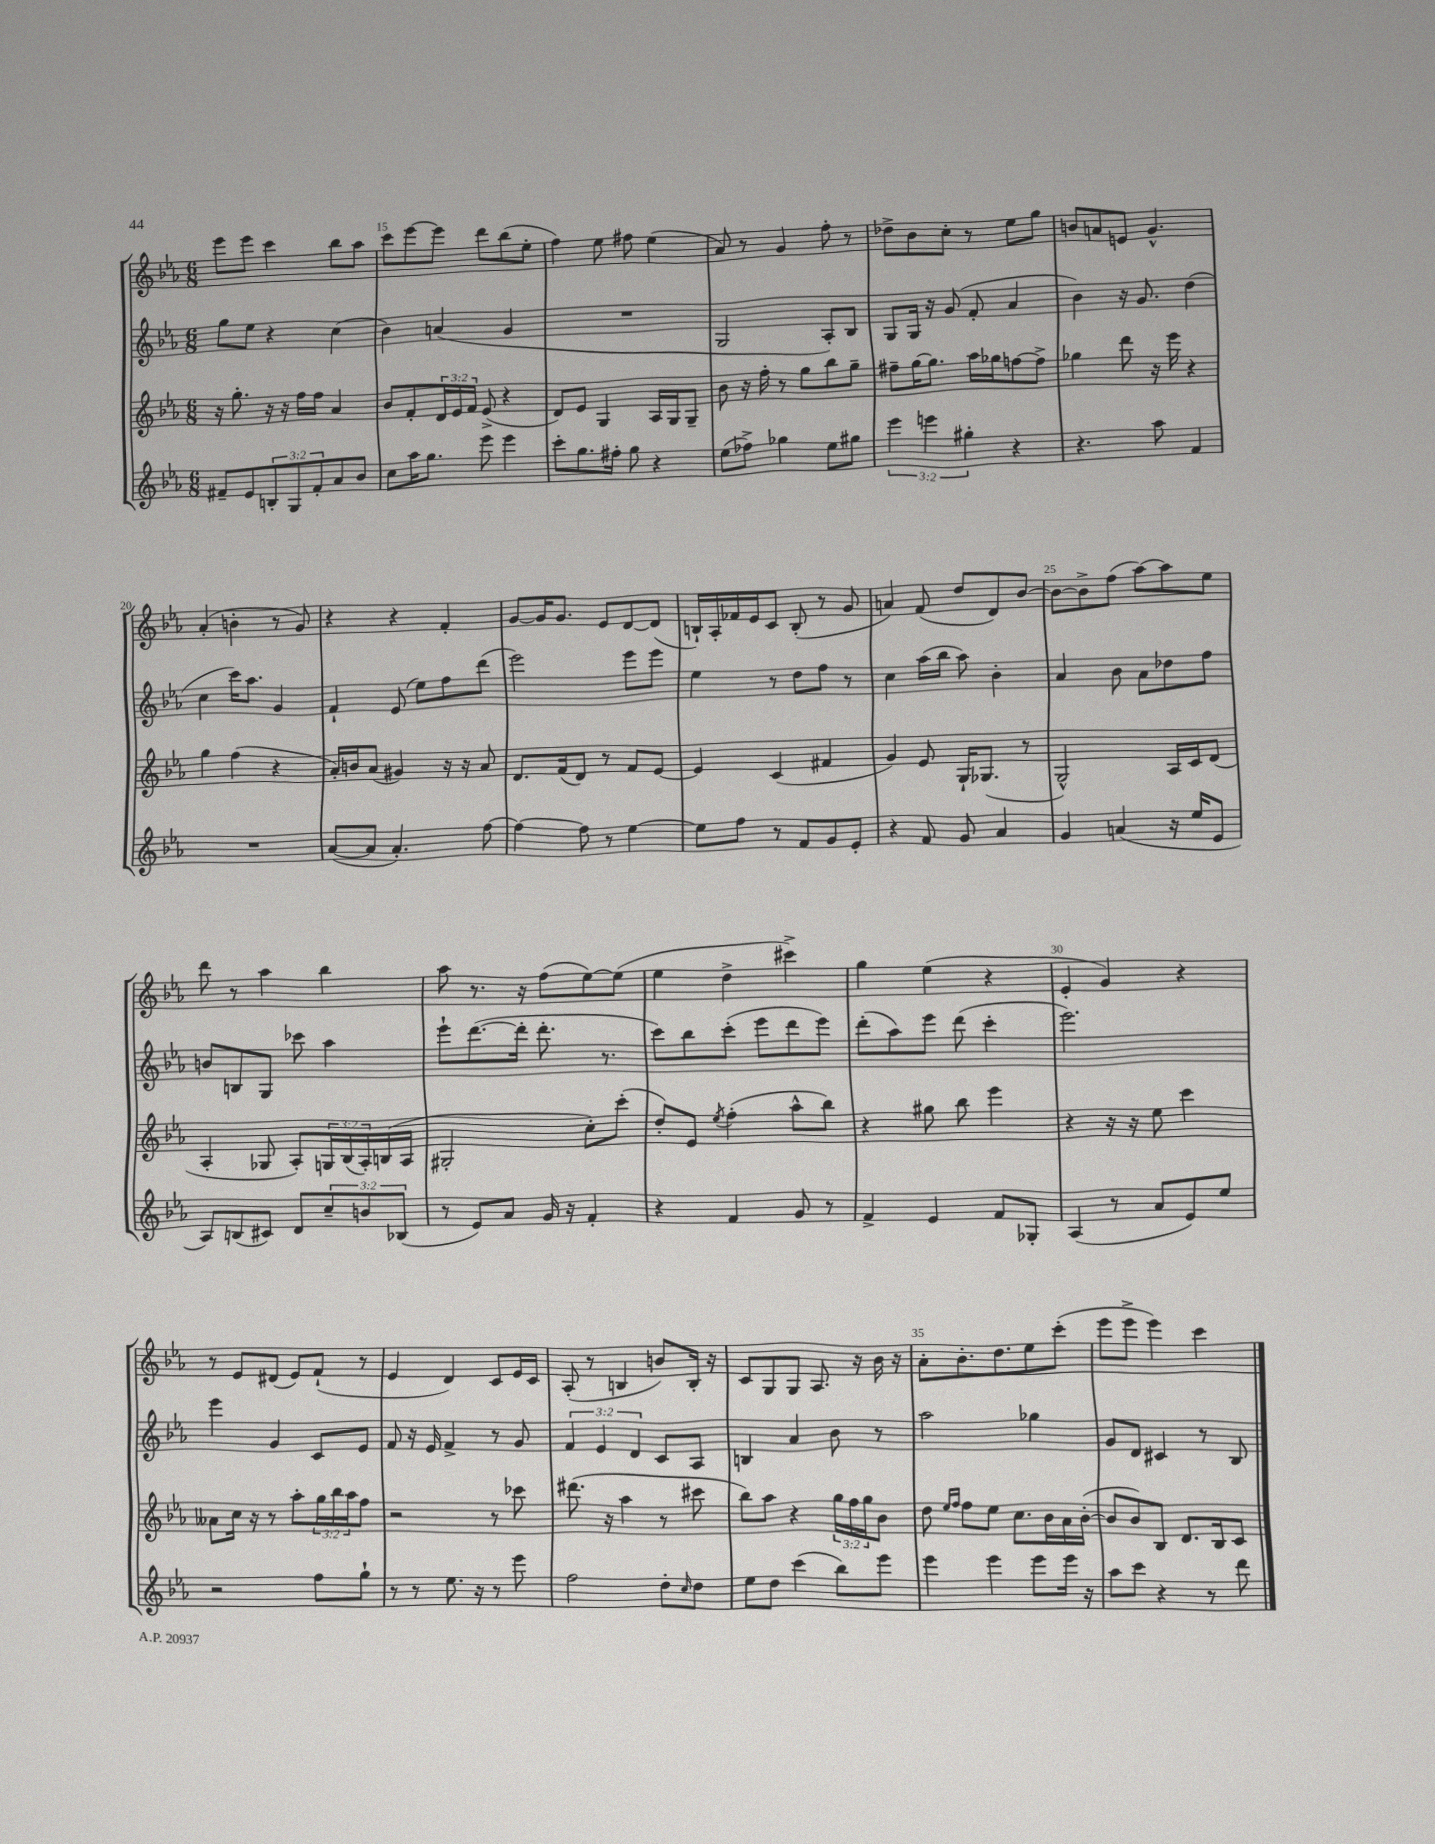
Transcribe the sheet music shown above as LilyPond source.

<<
\new StaffGroup <<
\new Staff = "s0" {
    \clef treble \key ees \major \numericTimeSignature \time 6/8
    ees'''8 ees'''8 c'''4 bes''8 aes''8 |
    c'''8 ees'''8~ ees'''8 d'''8 bes''8( ees''8-. |
    f''4) ees''8 fis''8 ees''4( |
    aes'8) r8 g'4 f''8-. r8 |
    des''8-> bes'8 c''8-. r8 ees''8 g''8 |
    b'8 a'8 e'8 g'4.-^ |
    aes'4-.( b'4-. r8 g'8) |
    r4 r4 f'4-. |
    g'8~ g'16 g'8. ees'8 d'8~ d'8( |
    b16-!) aes16-. fes'16 ees'16 c'8 b8-.( r8 g'8 |
    a'4) f'8( d''8 d'8) bes'8~ |
    bes'8~ bes'8-> f''8( aes''8~) aes''8 ees''8 |
    d'''8 r8 aes''4 bes''4 |
    aes''8 r8. r16 f''8( ees''8~) ees''8( |
    ees''4 d''4-> cis'''4->) |
    g''4 ees''4( r4 |
    ees'4-. g'4) r4 |
    r8 ees'8 dis'8( ees'8) f'8-!( r8 |
    ees'4 d'4) c'8 ees'16 c'16 |
    aes8-.( r8 b4 b'8) b16-. r16 |
    c'8 g8 g8 aes8. r16 bes'16 r16 |
    aes'8-. bes'8.-. d''8. ees''8 c'''8-.( |
    ees'''8 ees'''8-> ees'''4) c'''4 \bar "|." |
}
\new Staff = "s1" {
    \clef treble \key ees \major \numericTimeSignature \time 6/8 \override Staff.TupletNumber.text = #tuplet-number::calc-fraction-text
    g''8 ees''8 r4 c''4( |
    bes'4) a'4( g'4 |
    R2. |
    g2 aes8-.) bes8 |
    g8 g16 r16 g'8( f'8-. aes'4 |
    bes'4) r16 g'8. d''4( |
    c''4 c'''16) aes''8. g'4 |
    f'4-! ees'8( ees''8) f''8 d'''8( |
    ees'''2) ees'''8 ees'''8 |
    ees''4 r8 d''8 f''8 r8 |
    c''4 aes''16( bes''16 aes''8) bes'4-. |
    aes'4 bes'8 aes'8 des''8 f''8 |
    b'8 b8 g8 ces'''8 aes''4 |
    ees'''8-! d'''8.~( d'''16-. d'''8.-. r8. |
    c'''8) bes''8 c'''8-.( ees'''8 d'''8 ees'''8) |
    d'''8-.( aes''8) ees'''8 d'''8( c'''4-. |
    ees'''2.) |
    ees'''4 g'4 c'8 ees'8 |
    f'8 r16 ees'16 f'4-> r8 g'8 |
    \tuplet 3/2 { f'4 ees'4 d'4 } c'8 aes8 |
    b4 aes'4 bes'8 r8 |
    aes''2 ges''4 |
    g'8 d'8 cis'4 r8 bes8 \bar "|." |
}
\new Staff = "s2" {
    \clef treble \key ees \major \numericTimeSignature \time 6/8 \override Staff.TupletNumber.text = #tuplet-number::calc-fraction-text
    r16 g''8.-. r16 r16 f''16 f''16 aes'4 |
    bes'8 f'8-. \tuplet 3/2 { d'16 ees'16 f'16 } ees'8->( r4 |
    d'8) ees'8 g4 aes16 g16 g8-- |
    bes'8 r16 f''16-. r8 g''8 bes''8 g''8-- |
    fis''8-- g''16~ g''8. aes''16 ges''16 f''8~ f''8-> |
    ges''4 d'''8 r16 ees'''16 r4 |
    g''4 f''4( r4 |
    aes'16-.) b'16 aes'8( gis'4) r16 r16 aes'8 |
    d'8. f'16( d'8) r8 f'8 ees'8~ |
    ees'4 c'4( fis'4 |
    g'4) ees'8 g16-! ges8.( r8 |
    g2-^) aes16 c'16 d'8( |
    aes4-. ges8 aes8-.) \tuplet 3/2 { g16 bes16( aes16-.) } b16( aes16 |
    gis2-. c''8-.) c'''8-.( |
    d''8-.) ees'8 \acciaccatura { ees''8 } f''4-.( aes''8-^ bes''8) |
    r4 gis''8 bes''8 ees'''4 |
    r4 r16 r16 ees''8 c'''4 |
    aeses'8 c''16 r16 r8 aes''8-. \tuplet 3/2 { g''16 bes''16 aes''16 } f''8 |
    r2 r8 ces'''8 |
    dis'''8.( r16 aes''4 r8 cis'''8 |
    bes''8) aes''8 r4 \tuplet 3/2 { g''16 f''16 g''16 } bes'8 |
    d''8 \grace { ees''16 f''16 } f''8 ees''8 c''8. bes'16 aes'16 bes'16~-.( |
    bes'8 bes'8) bes8 d'8. bes16 c'8 \bar "|." |
}
\new Staff = "s3" {
    \clef treble \key ees \major \numericTimeSignature \time 6/8 \override Staff.TupletNumber.text = #tuplet-number::calc-fraction-text
    fis'8-- ees'8 \tuplet 3/2 { b8-. g8 fis'8-. } aes'8 bes'8 |
    c''8 aes''16 g''8. ees'''8 ees'''4 |
    c'''8-. g''8. fis''16-. g''8 r4 |
    ees''8( fes''8->) ges''4 ees''8 gis''8 |
    \tuplet 3/2 { ees'''4 e'''4 gis''4-. } r4 |
    r4. aes''8 f'4 |
    R2. |
    aes'8~( aes'8 aes'4.-.) f''8~ |
    f''4~ f''8 r8 ees''4~ |
    ees''8 f''8 r8 f'8 g'8 ees'8-. |
    r4 f'8 g'8 aes'4 |
    g'4 a'4( r16 ees''16 ees'8 |
    aes8) b8( cis'8) d'8 \tuplet 3/2 { c''8-- b'8 bes8( } |
    r8 ees'8) aes'8 g'16 r16 f'4-. |
    r4 f'4 g'8 r8 |
    f'4-> ees'4 f'8 ges8-. |
    aes4( r8 aes'8 ees'8) ees''8 |
    r2 f''8 g''8-! |
    r8 r8 ees''8. r16 r8 ees'''8 |
    f''2 d''8-. \grace { c''16 } d''8 |
    ees''8 d''8 c'''4( bes''8) ees'''8 |
    ees'''4 ees'''4 ees'''8 ees'''16 r16 |
    aes''8 c'''8 r4 r8 d'''8 \bar "|." |
}
>>
>>
\layout { \context { \Score currentBarNumber = #14 \override BarNumber.break-visibility = ##(#f #t #t) barNumberVisibility = #(every-nth-bar-number-visible 5) } }
